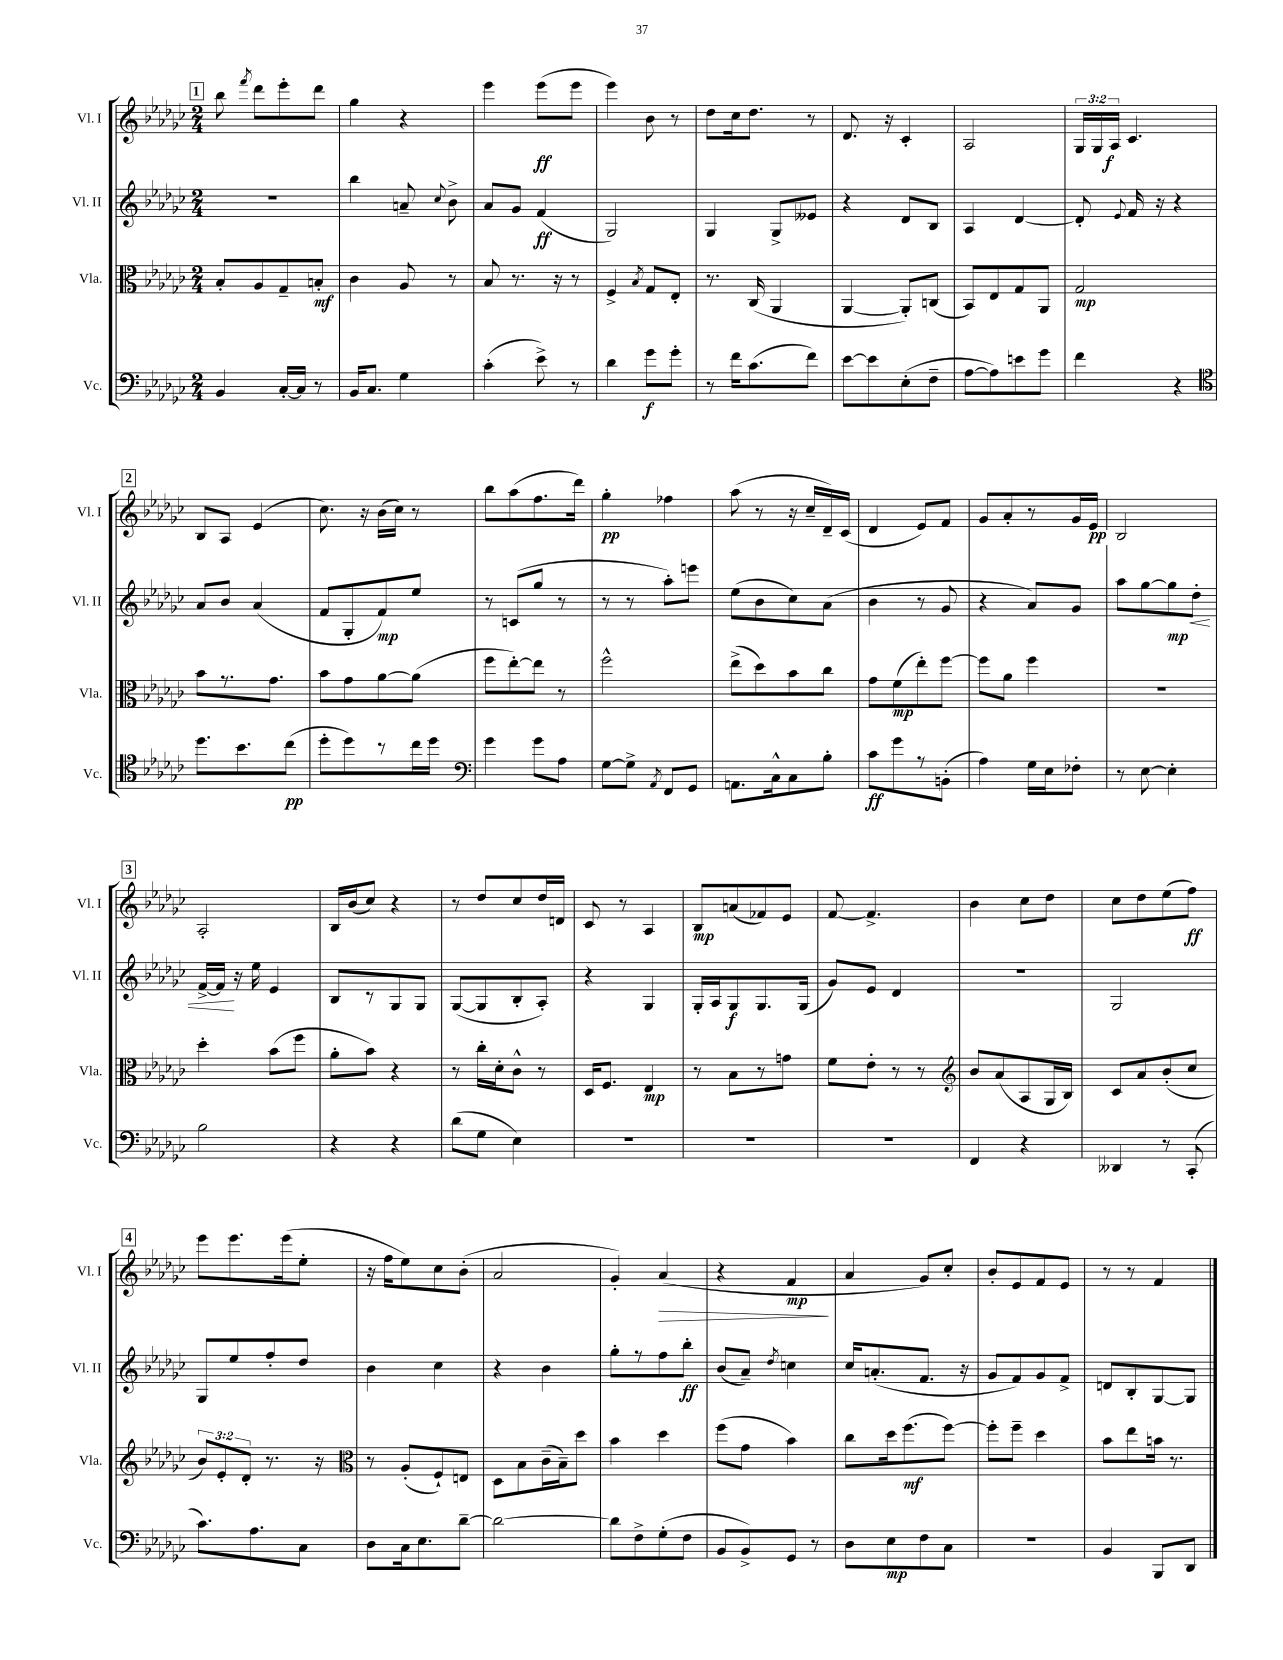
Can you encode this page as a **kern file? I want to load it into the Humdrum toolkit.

**kern	**kern	**kern	**kern
*staff4	*staff3	*staff2	*staff1
*clefF4	*clefC3	*clefG2	*clefG2
*k[b-e-a-d-g-c-]	*k[b-e-a-d-g-c-]	*k[b-e-a-d-g-c-]	*k[b-e-a-d-g-c-]
*M2/4	*M2/4	*M2/4	*M2/4
4BB-/	8B-'/L	2r	8bb-\
.	.	.	8qfff/
.	8A-/	.	8ddd-\L
[16C-'/LL	8G-~/	.	8eee-'\
16C-/]JJ	.	.	.
8r	8B'/J	.	8ddd-\J
=	=	=	=
16BB-/LK	4c-\	4bb-\	4gg-\
8.C-/J	.	.	.
4G-\	8A-/	8a~/	4r
.	.	8qqcc-/	.
.	8r	8b-^\	.
=	=	=	=
(4c-'\	8B-/	8a-/L	4eee-\
.	8.r	8g-/J	.
8e-^\)	.	(4f/	(8eee-\L
.	16r	.	.
8r	8r	.	8eee-\J
=	=	=	=
4d-\	4F^/	2G-/)	4eee-\)
.	8qB-/	.	.
8g-\L	8G-/L	.	8b-\
8g-'\J	8E-'/J	.	8r
=	=	=	=
8r	8.r	4G-/	8dd-\L
16f\LK	.	.	16cc-\k
(8.c-\	(16C-/	.	8.dd-\J
.	4AA-/	8G-^/L	.
8f\J)	.	8e--/J	8r
=	=	=	=
[8e-\L	[4AA-/	4r	8.d-/
8e-\]	.	.	.
.	.	.	16r
(8E-'\	8AA-'/]L)	8d-/L	4c-'/
8F~\J	(8C/J	8B-/J	.
=	=	=	=
[8A-\L	8BB-/L)	4A-/	2A-/
8A-\])	8E-/	.	.
8e\	8G-/	[4d-/	.
8g-\J	8AA-/J	.	.
=	=	=	=
4f\	2G-/	8d-'/]	24G-/LL
.	.	.	24G-/
.	.	.	24A-/JJ
.	.	8qqe-/	.
.	.	16f/	4.c-/
.	.	16r	.
4r	.	4r	.
=	=	=	=
*clefC4	*	*	*
8.dd-\L	8b-\L	8a-/L	8B-/L
.	8.r	8b-/J	8A-/J
8.b-\	.	.	.
.	.	(4a-/	(4e-/
.	8.g-\J	.	.
(8cc-\J	.	.	.
=	=	=	=
8dd-'\L	8b-\L	8f/L	8.cc-\)
8dd-\)	8g-\	8G-'/	.
.	.	.	16r
8r	[8a-\	8f/)	(16b-\LL
.	.	.	16cc-\JJ)
16cc-\L	(8a-\]J	8ee-/J	8r
16dd-\JJ	.	.	.
=	=	=	=
*clefF4	*	*	*
4g-\	8ff\L	8r	8bb-\L
.	[8ee-'\)	(8c/L	(8aa-\
8g-\L	8ee-\]J	8gg-/J	8.ff\
8A-\J	8r	8r	.
.	.	.	16ddd-\Jk)
=	=	=	=
[8G-\L	2ff^^\	8r	4gg-'\
8G-^\]J	.	8r	.
8qAA-/	.	.	.
8FF/L	.	8aa-'\L)	4ff-\
8GG-/J	.	8eee\J	.
=	=	=	=
8.AA\L	(8ee-^\L	(8ee-\L	(8aa-\
.	8dd-\)	8b-\	8r
16C-^^\k	.	.	.
8C-\	8b-\	8cc-\)	16r
.	.	.	16cc-~/LL
8B-'\J	8cc-\J	(8a-\J	16d-~/)
.	.	.	(16c-/JJ
=	=	=	=
8c-\L	8g-\L	4b-\	4d-/
8g-\	(8f\	.	.
8r	8ee-'\)	8r	8e-/L)
(8BB'\J	[8ff\J	8g-/	8f/J
=	=	=	=
4A-\)	8ff\]L	4r	8g-/L
.	8a-\J	.	8a-'/
16G-\LL	4ff\	8a-/L)	8r
16E-\J	.	.	.
8F-'\J	.	8g-/J	16g-/L
.	.	.	16e-/JJ
=	=	=	=
8r	2r	8aa-\L	2B-/
[8E-\	.	[8gg-\	.
4E-'\]	.	8gg-\]	.
.	.	8dd-'\J	.
=	=	=	=
2B-\	4dd-'\	[16f^/LL	2A-'/
.	.	16f/]JJ	.
.	.	16r	.
.	.	16ee-\	.
.	(8b-\L	4e-/	.
.	8ff\J	.	.
=	=	=	=
4r	8a-'\L	8B-/L	16B-/LL
.	.	.	(16b-/J
.	8b-\J)	8r	8cc-/J)
4r	4r	8G-/	4r
.	.	8G-/J	.
=	=	=	=
(8d-\L	8r	([8G-/L	8r
8G-\J	16cc-'\LL	8G-/]	8dd-/L
.	16d-'\J	.	.
4E-\)	8c-^^\J	8B-'/	8cc-/
.	8r	8A-'/J)	16dd-/L
.	.	.	16d/JJ
=	=	=	=
2r	16D-/LK	4r	8c-/
.	8.F/J	.	.
.	.	.	8r
.	4E-/	4G-/	4A-/
=	=	=	=
2r	8r	16G-'/LL	8B-/L
.	.	16A-/J	.
.	8B-\L	8G-/	(8a/
.	8r	8.G-/	8f-/)
.	8g\J	.	8e-/J
.	.	(16G-/Jk	.
=	=	=	=
2r	8f\L	8g-/L)	[8f/
.	8e-'\J	8e-/J	4.f^/]
.	8r	4d-/	.
.	8r	.	.
=	=	=	=
*	*clefG2	*	*
4FF/	8b-/L	2r	4b-\
.	(8a-/	.	.
4r	8A-/	.	8cc-\L
.	16G-/L	.	8dd-\J
.	16B-/JJ)	.	.
=	=	=	=
4DD--/	8c-/L	2G-/	8cc-\L
.	8a-/	.	8dd-\
8r	(8b-'/	.	(8ee-\
(8CC-'/	8cc-/J	.	8ff\J)
=	=	=	=
8.c-\L)	12b-/L)	8G-/L	8eee-\L
.	12e-'/	.	.
.	.	8ee-/	8.eee-\
.	12d-'/J	.	.
8.A-\	.	.	.
.	8.r	8ff'/	.
.	.	.	(16eee-\k
8C-\J	.	8dd-/J	8ee-'\J
.	16r	.	.
=	=	=	=
*	*clefC3	*	*
8D-\L	8r	4b-\	16r
.	.	.	16ff\LK
16C-\k	(8A-'/L	.	8ee-\)
8.E-\	.	.	.
.	8F`/)	4cc-\	8cc-\
[8d-~\J	8E/J	.	(8b-'\J
=	=	=	=
2d-\_	8D-\L	4r	2a-/
.	8B-\	.	.
.	(16c-~\L	4b-\	.
.	16B-~\J)	.	.
.	8dd-\J	.	.
=	=	=	=
8d-\]L	4b-\	8gg-'\L	4g-'/)
8F^\	.	8r	.
(8G-'\	4dd-\	8ff\	(4a-/
8F\J	.	8bb-'\J	.
=	=	=	=
8BB-/L	(8ff\L	(8b-/L	4r
8BB-^/)	8g-\J	8a-~/J)	.
.	.	8qdd-/	.
8GG-/J	4b-\)	4cc\	4f/
8r	.	.	.
=	=	=	=
8D-\L	8cc-\L	16cc-/LK	4a-/
.	.	(8.a'/	.
8E-\	16dd-\k	.	.
.	(8.ff\	.	.
8F\	.	8.f/J	8g-/L)
8C-\J	[8ff\J)	.	8cc-'/J
.	.	16r	.
=	=	=	=
2r	8ff'\]L	8g-/L	8b-'/L
.	8ff~\J	8f/)	8e-/
.	4dd-\	8g-/	8f/
.	.	8f^/J	8e-/J
=	=	=	=
4BB-/	8b-\L	8d/L	8r
.	8ee-\	8B-'/	8r
8BBB-/L	16b\Jk	[8G-/	4f/
.	8.r	.	.
8DD-/J	.	8G-/]J	.
==	==	==	==
*-	*-	*-	*-
